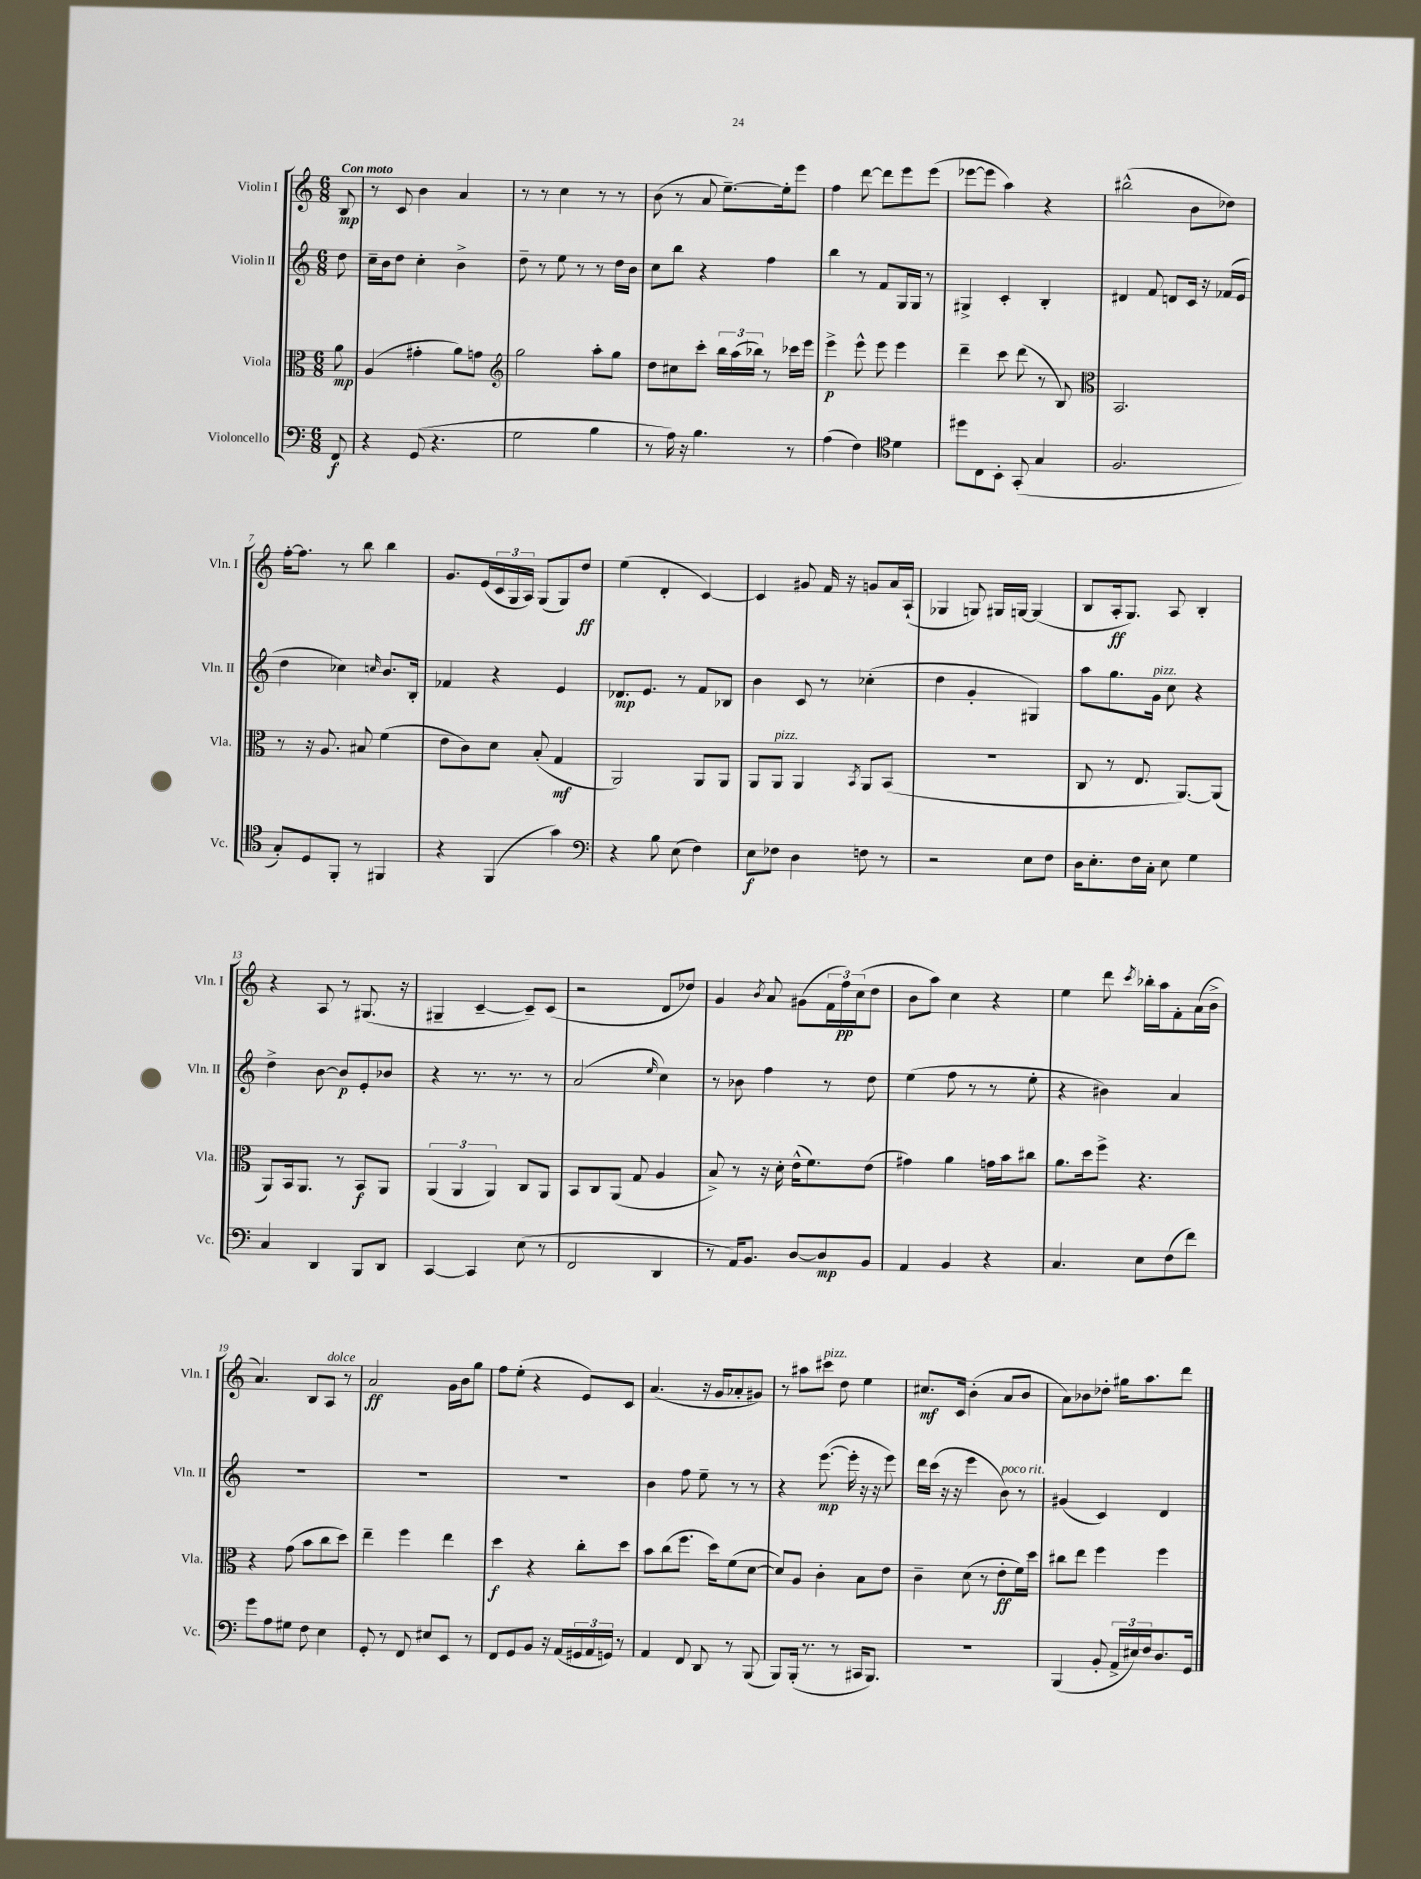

**kern	**kern	**kern	**kern
*staff4	*staff3	*staff2	*staff1
*clefF4	*clefC3	*clefG2	*clefG2
*k[]	*k[]	*k[]	*k[]
*M6/8	*M6/8	*M6/8	*M6/8
8FF	8a	8dd	8B
=	=	=	=
4r	(4A	16cc~	8r
.	.	16b	.
.	.	8dd	8c
(8GG	4g#'	4cc'	4b
4.r	.	.	.
.	8a)	4b^	4a
.	8g	.	.
=	=	=	=
*	*clefG2	*	*
2G	2gg	8dd~	8r
.	.	8r	8r
.	.	8ee	4cc
.	.	8r	.
4B	8aa'	8r	8r
.	8gg	16dd	8r
.	.	16b	.
=	=	=	=
8r	8dd	8cc	(8b
16A)	8cc#	8bb	8r
16r	.	.	.
4.B	8ccc'	4r	8a
.	24bb	.	[8.ee~)
.	(24aa	.	.
.	24bb-)	.	.
.	8r	4ff	.
.	.	.	16ee']
8r	16ccc-	.	8eee
.	16eee	.	.
=	=	=	=
(4A	4eee^	4bb	4ff
4F)	8eee^^	8r	[8ddd
.	8eee	8f	8ddd]
*clefC4	*	*	*
4d	4eee	16G	8eee
.	.	16G	.
.	.	8r	(8eee
=	=	=	=
8dd#	4ddd~	4G#^	[8eee-
8C	.	.	8eee-]
8BB'	8ccc	4c'	4aa)
(8GG'	(8ddd	.	.
4G	8r	4B'	4r
.	8B)	.	.
=	=	=	=
*	*clefC3	*	*
2.F	2.BB	4d#	(2bb#^^
.	.	8f	.
.	.	8d	.
.	.	16c	8b
.	.	16r	.
.	.	(16f-	8dd-)
.	.	16e	.
=	=	=	=
8G')	8r	4dd	[16ff'
.	.	.	8.ff]
8D	16r	.	.
.	8.A	.	.
8FF'	.	4cc-)	8r
8r	8B#	.	8bb
.	.	16qqcc	.
4FF#	(4f	8.b	4bb
.	.	16B'	.
=	=	=	=
4r	8e	4f-	8.g
.	8c)	.	.
.	.	.	(16e
(4FF	8d	4r	24c
.	.	.	24G
.	.	.	24A)
.	(8B'	.	(8G
4g)	4G	4e	8G)
.	.	.	8dd
=	=	=	=
*clefF4	*	*	*
4r	2AA)	8.d-	(4ee
.	.	8.e	.
8B	.	.	4d'
(8E	.	8r	.
4F)	8AA	8f	[4c)
.	8AA	8B-	.
=	=	=	=
8E	8AA	4b	4c]
8F-	8AA	.	.
4D	4AA	8c	8g#
.	.	8r	16f
.	.	.	16r
.	8qBB	.	.
8F	8AA	(4cc-'	8g
8r	(8BB	.	16a
.	.	.	(16A`
=	=	=	=
2r	2.r	4dd	4G-
.	.	4g'	8G)
.	.	.	16G#
.	.	.	[16G
8E	.	4G#)	(4G]
8F	.	.	.
=	=	=	=
16D	8C	8aa	8B
8.E'	.	.	.
.	8r	8.gg	16A'
.	.	.	8.G)
16F	8.E	.	.
16C'	.	16g	.
8E	.	8cc	8A
.	[8.AA)	.	.
4G	.	4r	4B'
.	(8AA]	.	.
=	=	=	=
4C	8AA)	4dd^	4r
.	16BB	.	.
.	8.AA	.	.
4DD	.	[8b	8A
.	8r	8b]	8r
8BBB	8BB	8e'	(8.G#
8DD	8AA	8b-	.
.	.	.	16r
=	=	=	=
[4CC	(6AA	4r	4G#~
.	6AA	.	.
4CC]	.	8.r	[4c~
.	6AA)	.	.
.	.	8.r	.
(8E	8C	.	8c~])
8r	8AA	8r	(8c
=	=	=	=
2FF	8BB	(2a	2r
.	8C	.	.
.	(8AA	.	.
.	8G	.	.
.	.	16qqee	.
4DD	4A	4cc)	8d
.	.	.	8dd-)
=	=	=	=
8r	8B^)	8r	4g
16AA)	8r	8b-	.
8.BB	.	.	.
.	.	.	8qb
.	16r	4ff	8a
.	16d'	.	.
[8D	(16e^^	.	(8g#
.	8.f)	.	.
8D]	.	8r	24f
.	.	.	24ff)
.	.	.	(24cc
8BB	(8e	8dd	8dd
=	=	=	=
4AA	4g#)	(4ee	8b
.	.	.	8aa)
4BB	4a	8ff	4cc
.	.	8r	.
4r	16g	8r	4r
.	16b	.	.
.	8cc#	8ee'	.
=	=	=	=
4.C	8.a	4r	4ee
.	16dd	.	.
.	8ff^	4b#)	8ddd
.	.	.	8qccc
8E	4.r	.	16bb-'
.	.	.	16aa
(8F	.	4a	8f'
8f)	.	.	(16a
.	.	.	16b^
=	=	=	=
8g	4r	2.r	4.a)
8A	.	.	.
8G#	(8g	.	.
8F	8b	.	8B
4E	8cc	.	8A
.	8dd)	.	8r
=	=	=	=
8GG'	4ee~	2.r	2a
8r	.	.	.
8FF	4ff	.	.
8E#	.	.	.
8EE	4ee	.	16g
.	.	.	16b
8r	.	.	8gg
=	=	=	=
8FF	4dd	2.r	8ff
8GG	.	.	(8ee'
8BB	4r	.	4r
16r	.	.	.
(16AA	.	.	.
24GG#	8cc'	.	8e)
24AA	.	.	.
24GG)	.	.	.
8r	8dd	.	8c
=	=	=	=
4AA	8b	4b	(4.a
.	(8cc	.	.
8FF	8.ff	8ff	.
8DD	.	8ee~	16r
.	16dd)	.	16g
8r	(8f	8r	8a-'
(8BBB	[8d	8r	8g#)
=	=	=	=
8BBB)	8d])	4r	8r
(16BBB'	8A	.	8aa#
8.r	.	.	.
.	4c'	([8.eee	8ccc#
8r	.	.	8dd
.	.	16eee']	.
16CC#	8B	16r	4ee
8.BBB)	.	16r	.
.	8e	8eee)	.
=	=	=	=
2.r	4c~	16ddd	8.cc#
.	.	(16ccc	.
.	.	16r	.
.	.	16r	16c
.	(8d	4eee	(4b'
.	8r	.	.
.	8e'	8b)	8a
.	16f)	8r	8b
.	16dd	.	.
=	=	=	=
(4BBB	8cc#	(4g#	8a)
.	8ee	.	8b-
8BB'	4ff	4c)	8dd-'
24AA^	.	.	16gg#
24E#)	.	.	.
.	.	.	8.aa
24F	.	.	.
8.D	4ff	4d	.
.	.	.	8ddd
16GG	.	.	.
==	==	==	==
*-	*-	*-	*-
